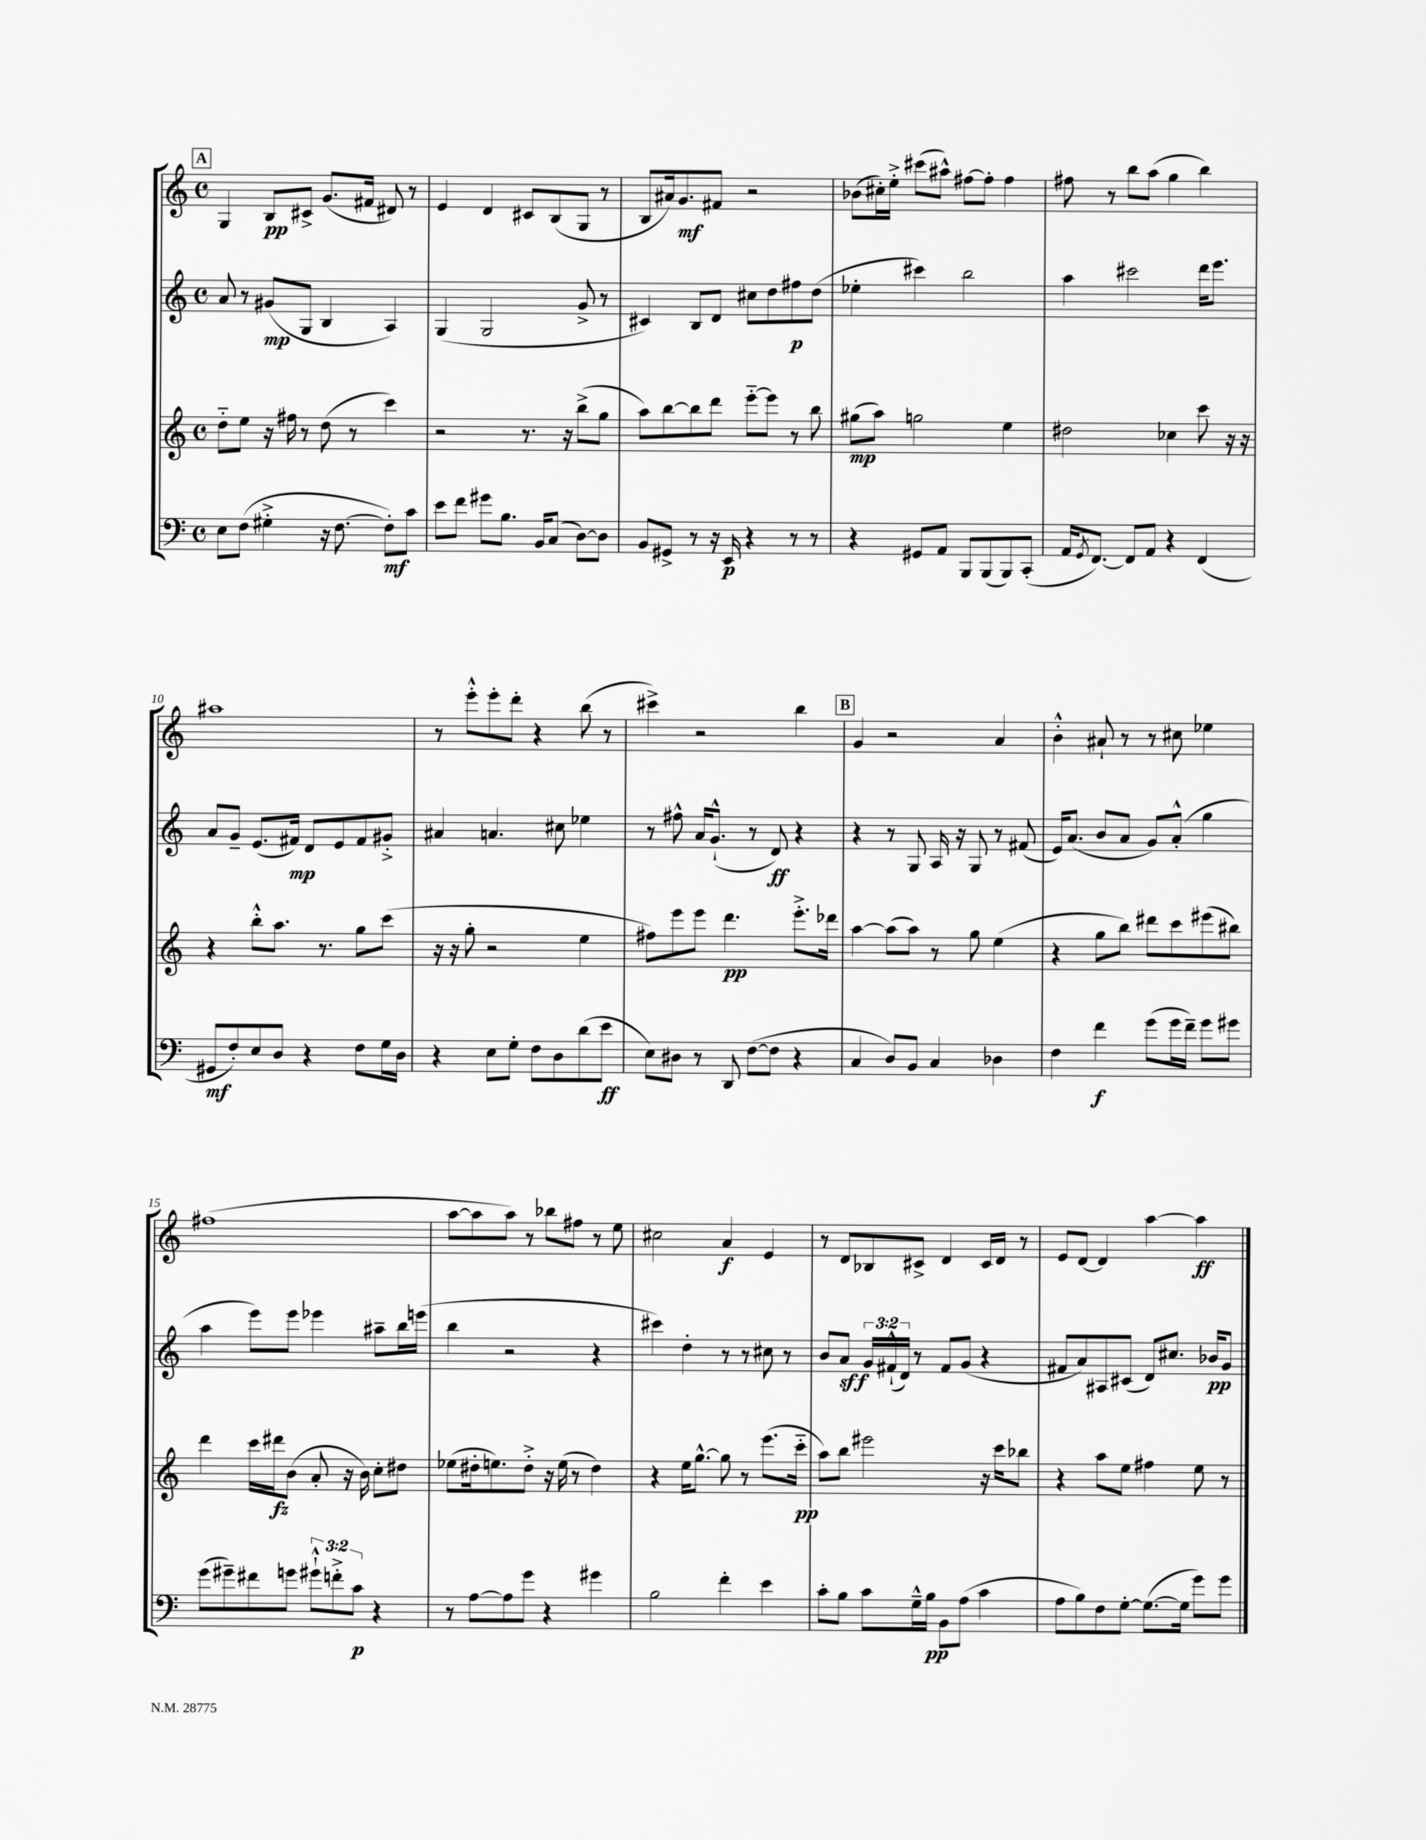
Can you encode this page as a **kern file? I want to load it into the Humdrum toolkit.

**kern	**kern	**kern	**kern
*staff4	*staff3	*staff2	*staff1
*clefF4	*clefG2	*clefG2	*clefG2
*k[]	*k[]	*k[]	*k[]
*M4/4	*M4/4	*M4/4	*M4/4
*met(c)	*met(c)	*met(c)	*met(c)
8E	8dd'~	8a	4G
(8F	8ee	8r	.
4G#'^	16r	(8g#	8B
.	16ff#	.	.
.	8r	8G	8c#^
16r	(8dd	4B	(8.g
[8.F	.	.	.
.	8r	.	.
.	.	.	16f#
8F'])	4ccc)	4A)	8d#)
8c	.	.	8r
=	=	=	=
8e	2r	(4G	4e
8f	.	.	.
8g#	.	2G	4d
8.B	.	.	.
.	8.r	.	8c#
16BB	.	.	.
(8C	.	.	(8B
.	16r	.	.
[8D)	(8bb^	8g^	8G
8D]	8gg	8r	8r
=	=	=	=
8BB	8aa)	4c#)	8B
8GG#^	[8bb	.	16a#)
.	.	.	8.g
8r	8bb]	8B	.
16r	8ddd	8d	8f#
16EE	.	.	.
4r	[8eee'~	8cc#	2r
.	8eee]	8dd	.
8r	8r	8ff#	.
8r	8bb	(8dd	.
=	=	=	=
4r	(8gg#	4ee-'	(8b-
.	8aa)	.	16cc#')
.	.	.	16ee'^
8GG#	2gg	4ccc#)	(8ccc#
8AA	.	.	8aa#^^)
8BBB	.	2bb	[8ff#
(8BBB	.	.	8ff#']
8BBB)	4ee	.	4ff#
(8CC'	.	.	.
=	=	=	=
16AA	2dd#	4aa	8ff#
8qGG	.	.	.
[8.FF)	.	.	.
.	.	.	8r
8FF]	.	2ccc#	8bb
8AA	.	.	(8aa
4r	4cc-	.	4gg
(4FF	8ccc	16ddd	4bb)
.	.	8.eee	.
.	16r	.	.
.	16r	.	.
=	=	=	=
8GG#	4r	8a	1aa#
8F')	.	8g~	.
8E	8bb'^^	(8.e	.
8D	8.aa	.	.
.	.	16f#)	.
4r	.	8d	.
.	8.r	.	.
.	.	8e	.
8F	8gg	8f#	.
16G	(8ccc	8g#'^	.
16D	.	.	.
=	=	=	=
4r	16r	4a#	8r
.	16r	.	.
.	8gg'	.	8eee'^^
8E	2r	4.a	8eee'
8G'	.	.	8ddd'
8F	.	.	4r
8D	.	8cc#	.
(8d	4ee	4ee-	(8bb
8e	.	.	8r
=	=	=	=
8E)	8ff#)	8r	4ccc#^)
8D#	8eee	8ff#^^	.
8r	8eee	16a	2r
.	.	(8.g`^^	.
8DD	4.ddd	.	.
([8F	.	8r	.
8F]	.	8d)	.
4r	8.eee'^	4r	4bb
.	16ddd-	.	.
=	=	=	=
4C	[4aa	4r	4g
8D)	(8aa]	8r	2r
8BB	8aa)	8G	.
4C	8r	16A	.
.	.	16r	.
.	8gg	8G	.
4D-	(4ee	8r	4a
.	.	(8f#	.
=	=	=	=
4F	4r	16e)	4b'^^
.	.	(8.a	.
4f	8gg	8b	8a#`
.	8bb)	8a	8r
(8g	8ddd#	8g)	8r
16g	8ccc	(8a'^^	8cc#
16f~)	.	.	.
8g	(8eee#	4gg	4ee-
8g#	8bb#)	.	.
=	=	=	=
(8g	4ddd	4aa	(1ff#
8g#~)	.	.	.
8f#	16ccc	8eee)	.
.	16ddd#	.	.
8g	(8b	8eee	.
12g#`^^	8a'	4eee-	.
12f'^	.	.	.
.	16r	.	.
12c	.	.	.
.	16b)	.	.
4r	8cc'	8aa#~	.
.	8dd#	16bb	.
.	.	(16eee	.
=	=	=	=
8r	(8ee-	4bb	[8aa
[8A	16dd#'	.	8aa]
.	8.ee)	.	.
8A]	.	2r	8aa)
8g	8dd#'^	.	8r
4r	16r	.	8bb-
.	(16ee	.	.
.	8r	.	8ff#
4g#	4dd#)	4r	8r
.	.	.	8ee
=	=	=	=
2B	4r	4ccc#)	2cc#
.	16ee	4dd'	.
.	[8.gg^^	.	.
4f'	8gg]	8r	4a
.	8r	8r	.
4e	(8.eee	8cc#	4e
.	.	8r	.
.	16ccc'~	.	.
=	=	=	=
8c'	8aa)	8b	8r
8B	8bb	8a	8d
8c	2eee#	24g	8B-
.	.	(24f#`^^	.
.	.	24d)	.
16G~^^	.	8r	8c#^
16B	.	.	.
8BB	.	8f#	4d
(8A	.	(8g	.
4c	16r	4r	16c#
.	16ccc	.	16d
.	8bb-	.	8r
=	=	=	=
8A	4r	8f#	8e
8B)	.	8a)	[8d
8F	8aa	8A#	4d]
[8G'	8ee	(8c#	.
(8.G_	4ff#	8d)	[4aa
.	.	8.cc#	.
16G]	.	.	.
8g)	8ee	.	4aa]
.	.	16b-	.
8g	8r	8g	.
==	==	==	==
*-	*-	*-	*-
